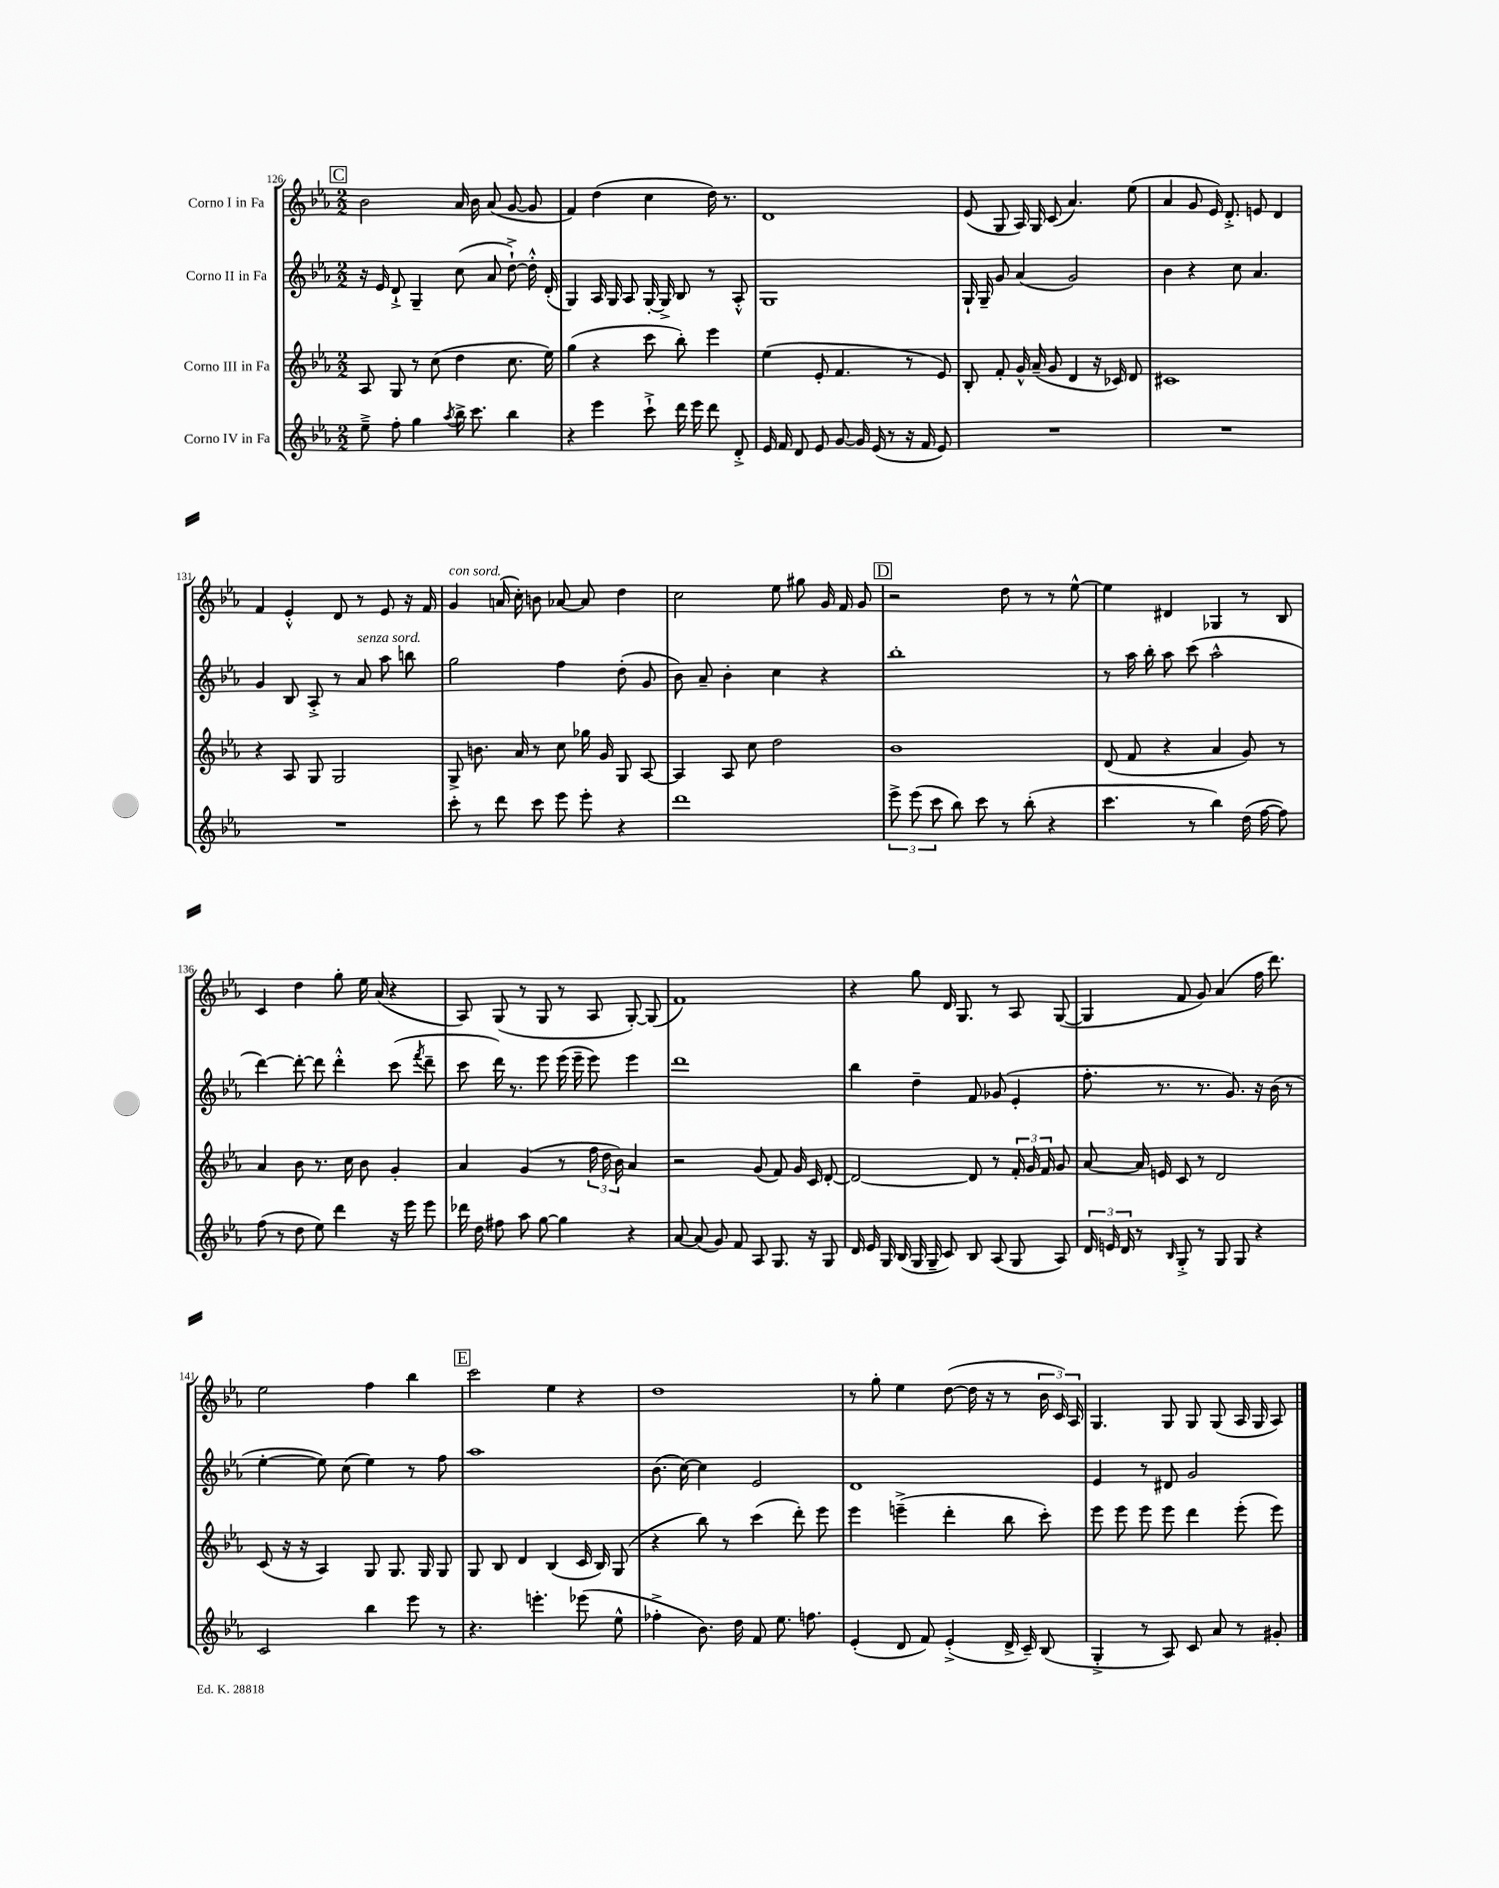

**kern	**kern	**kern	**kern
*staff4	*staff3	*staff2	*staff1
*clefG2	*clefG2	*clefG2	*clefG2
*k[b-e-a-]	*k[b-e-a-]	*k[b-e-a-]	*k[b-e-a-]
*M2/2	*M2/2	*M2/2	*M2/2
8ee-~^	8A-	16r	2b-
.	.	16e-	.
8ff'	8G	8d`^	.
4gg	8r	4G~	.
.	(8cc	.	.
8qaa-	.	.	.
16bb-^	4dd	(8cc	16a-
8.ccc	.	.	16b-
.	.	8a-	(8a-
4bb-	8.cc	[8dd`^)	[8g
.	.	16dd'^^]	8g]
.	16ee-)	(16d'	.
=	=	=	=
4r	(4gg	4G)	4f)
4eee-	4r	16A-	(4dd
.	.	16G	.
.	.	8A-	.
8ccc`^	8ccc	[16G'	4cc
.	.	16G^]	.
16ddd	8bb-')	8B-	.
16eee-	.	.	.
8ddd	4eee-	8r	16dd)
.	.	.	8.r
8d'^	.	8A-'^^	.
=	=	=	=
16e-	(4ee-	1G	1d
16f	.	.	.
8d	.	.	.
8e-	8e-'	.	.
[8g	4.f	.	.
16g]	.	.	.
(16e-	.	.	.
8r	.	.	.
16r	8r	.	.
16f	.	.	.
8e-)	8e-)	.	.
=	=	=	=
1r	8B-'	16G`	(8e-
.	.	16G~	.
.	8f'	8g	8G
.	16g^^	(4a-	16A-)
.	(16a-~	.	16G
.	8g	.	(8c
.	4d	2g)	4.a-)
.	16r	.	.
.	16c-)	.	.
.	8d	.	(8ee-
=	=	=	=
1r	1c#	4b-	4a-
.	.	4r	8g
.	.	.	16e-)
.	.	.	8.d'^
.	.	8cc	.
.	.	4.a-	8e
.	.	.	4d
=	=	=	=
1r	4r	4g	4f
.	8A-	8B-	4e-'^^
.	8G	8A-'^	.
.	2G	8r	8d
.	.	8a-	8r
.	.	8aa-	8e-
.	.	8bb	16r
.	.	.	16f
=	=	=	=
8ccc'	8G^	2gg	4g
8r	8.b	.	.
8ddd	.	.	(16a
.	16a-	.	16cc')
8ccc	8r	.	8b
8eee-	8cc	4ff	[8a-
8eee-'	16gg-	.	8a-]
.	16g	.	.
4r	8G	(8dd'	4dd
.	[8A-	8g	.
=	=	=	=
1ddd	4A-]	8b-)	2cc
.	.	8a-~	.
.	8A-	4b-'	.
.	8cc	.	.
.	2dd	4cc	8ee-
.	.	.	8gg#
.	.	4r	16g
.	.	.	16f
.	.	.	8g
=	=	=	=
12eee-^	1b-	1bb-'	2r
(12eee-	.	.	.
12ccc	.	.	.
8bb-)	.	.	.
8ccc	.	.	.
8r	.	.	8dd
(8bb-'	.	.	8r
4r	.	.	8r
.	.	.	[8ee-^^
=	=	=	=
4.ccc	(8d	8r	4ee-]
.	8f	16aa-	.
.	.	16bb-'	.
.	4r	8aa-	4d#
8r	.	(8ccc	.
4bb-)	4a-	2aa-^^	4G-
(16dd	8g)	.	8r
[16ff	.	.	.
8ff])	8r	.	8B-
=	=	=	=
(8ff	4a-	[4ddd)	4c
8r	.	.	.
8dd	8b-	8ddd'_	4dd
8ee-)	8.r	8ddd]	.
4ddd	.	4ddd'^^	8gg'
.	16cc	.	.
.	8b-	.	16ee-
.	.	.	(16a-
16r	4g'	(8ccc	4r
16eee-	.	.	.
.	.	8qfff	.
8eee-	.	8ddd~	.
=	=	=	=
16ddd-	4a-	8ccc	8A-)
16dd	.	.	.
8ff#	.	16ddd)	(8G
.	.	8.r	.
8aa-	(4g	.	8r
[8gg	.	8eee-	8G
4gg]	8r	(16eee-	8r
.	.	16eee-~	.
.	24ff	8eee-)	8A-
.	24dd	.	.
.	24b-)	.	.
4r	4a-	4eee-	[8G')
.	.	.	(8G]
=	=	=	=
[8a-	2r	1ddd	1f)
(8a-]	.	.	.
8g)	.	.	.
8f	.	.	.
8A-	(8g	.	.
8.G	8f)	.	.
.	16g	.	.
16r	16c	.	.
8G	[8d'	.	.
=	=	=	=
16d	2d_	4bb-	4r
16e-	.	.	.
16G	.	.	.
(16B-	.	.	.
16G	.	4dd~	8gg
16G~	.	.	.
8c)	.	.	16d
.	.	.	8.G
8B-	8d]	8f	.
(8A-	8r	(8g-	8r
8G	24f'	4e-'	8A-
.	24g	.	.
.	24f	.	.
8A-)	8g	.	([8G
=	=	=	=
24d	[8a-	8.ff'	4G]
24e	.	.	.
24d	.	.	.
8r	16a-]	.	.
.	16e	8.r	.
16qqB-	.	.	.
8G'^	8c	.	8f
8r	8r	8.r	8g)
8G	2d	.	(4a-
.	.	8.g)	.
8G	.	.	.
4r	.	16r	16ff
.	.	(16b-	8.ddd)
.	.	8r	.
=	=	=	=
2c	(8c	[4ee-'	2ee-
.	16r	.	.
.	16r	.	.
.	4A-)	8ee-])	.
.	.	(8cc	.
4bb-	8G	4ee-)	4ff
.	8.G	.	.
8eee-	.	8r	4bb-
.	16G	.	.
8r	8G	8ff	.
=	=	=	=
4.r	8G	1aa-	2ccc
.	8B-	.	.
.	4d	.	.
4.eee'	.	.	.
.	(4B-	.	4ee-
(8eee-	16c	.	4r
.	16B-)	.	.
8ee-^^	(8G	.	.
=	=	=	=
4ff-'^	4r	(8.b-	1dd
.	.	[16cc)	.
8.b-)	8bb-)	4cc]	.
.	8r	.	.
16dd	.	.	.
8f	(4ccc	2e-	.
8.ee-	.	.	.
.	8ddd')	.	.
8.ff	.	.	.
.	8eee-	.	.
=	=	=	=
(4e-'	4eee-	1d	8r
.	.	.	8gg'
8d	(4eee~^	.	4ee-
8f)	.	.	.
(4e-'^	4ddd'	.	([8dd
.	.	.	16dd]
.	.	.	16r
16d^	8bb-	.	8r
16c~)	.	.	.
(8B-	8ccc')	.	24b-
.	.	.	24c)
.	.	.	24A-
=	=	=	=
4G'^	8eee-	4e-	4.G
.	8eee-	.	.
8r	8eee-	8r	.
8A-)	8eee-	8d#	8G
8c	4ddd	2g	8G
8a-	.	.	(8G
8r	(8eee-'	.	16A-
.	.	.	16G
8g#'	8eee-)	.	8A-)
==	==	==	==
*-	*-	*-	*-
